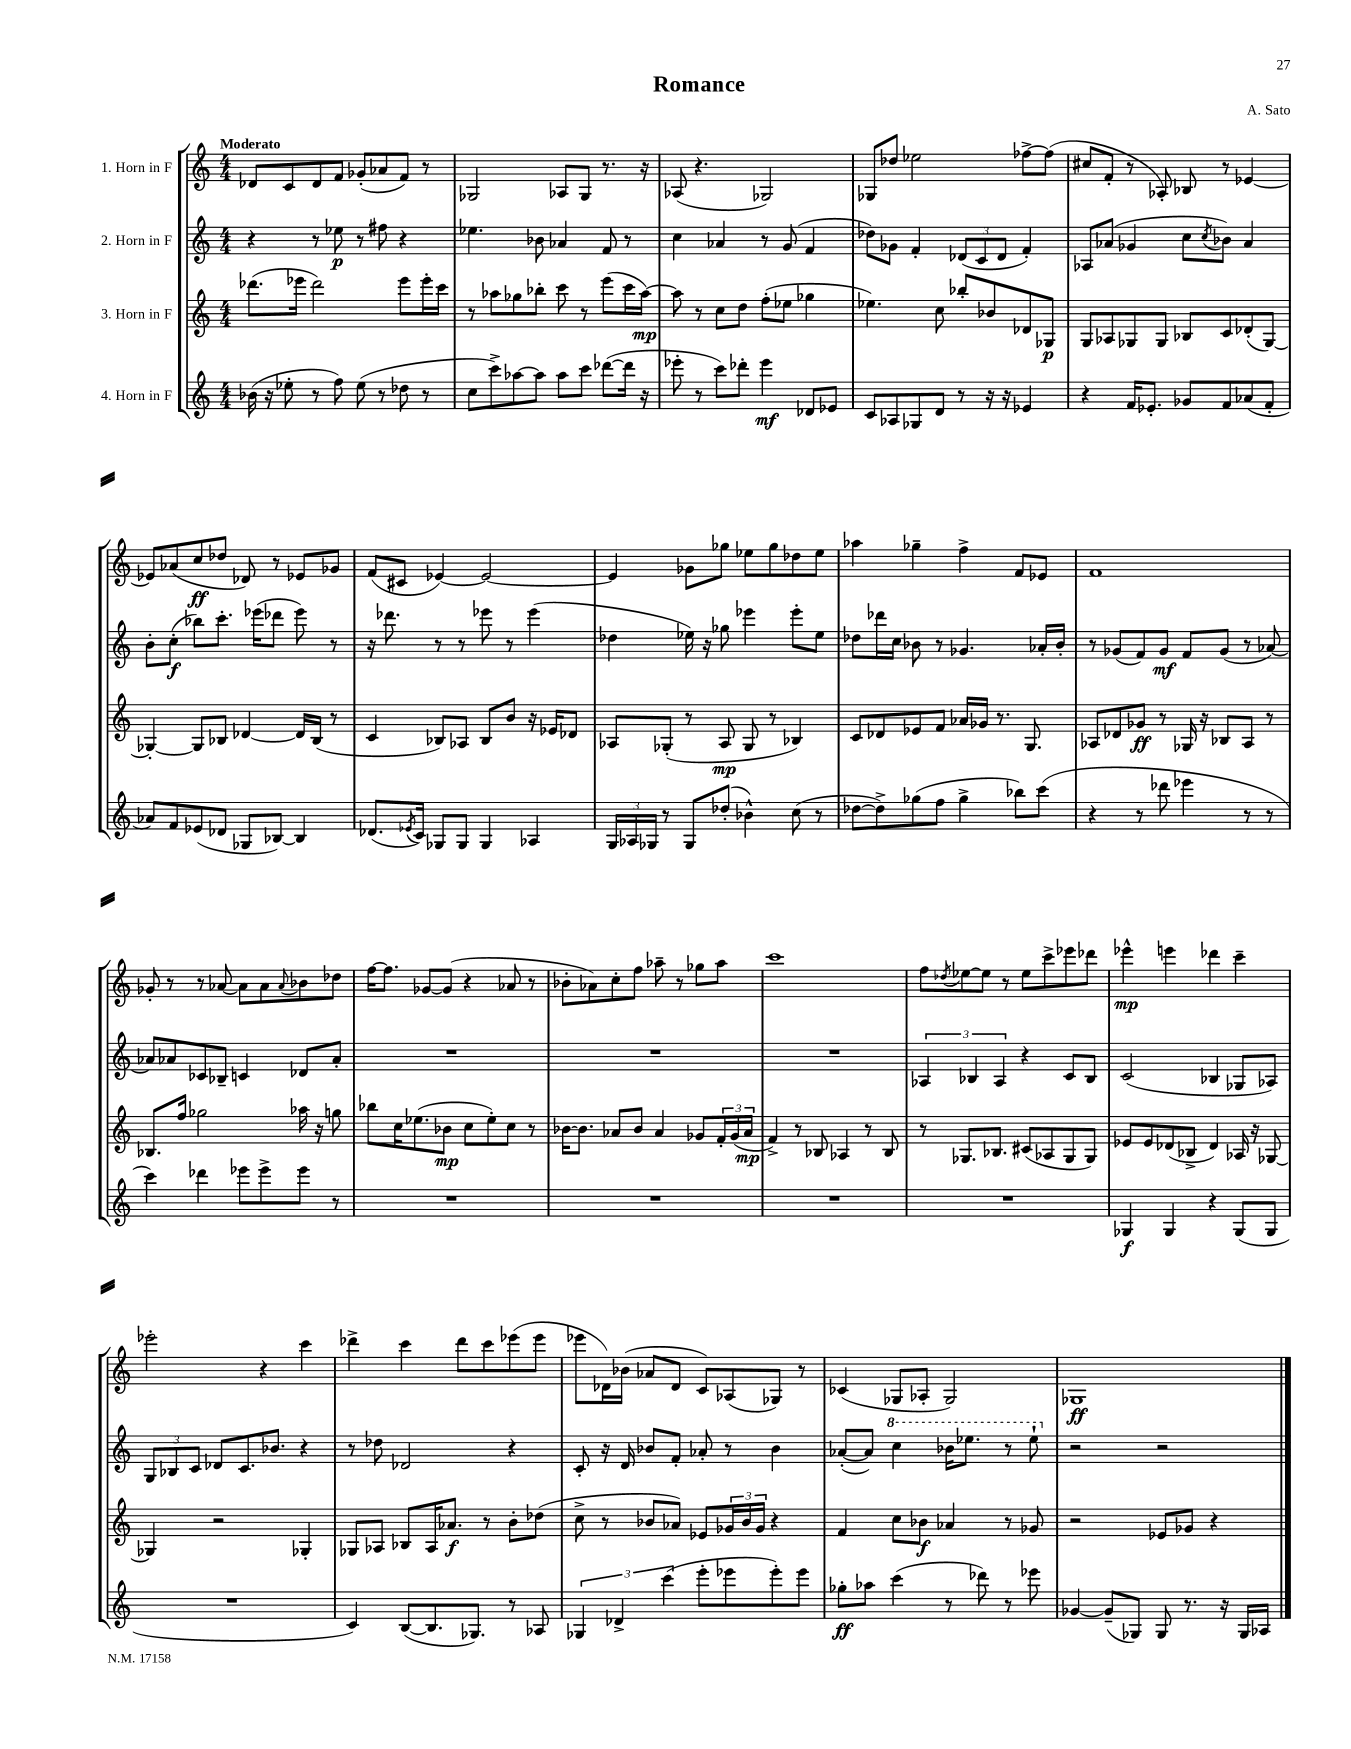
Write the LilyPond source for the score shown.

\header { title = "Romance" composer = "A. Sato" }
<<
\new StaffGroup <<
\new Staff = "s0" \with { instrumentName = "1. Horn in F" } {
    \clef treble \key c \major \numericTimeSignature \time 4/4 \tempo "Moderato"
    des'8 c'8 des'8 f'8 ges'8-.( aes'8 f'8) r8 |
    ges2 aes8 ges8 r8. r16 |
    aes8( r4. ges2) |
    ges8 des''8 ees''2 fes''8~-> fes''8( |
    cis''8 f'8-. r8 aes8-.) bes8 r8 ees'4~ |
    ees'8 aes'8( c''8\ff des''8 des'8) r8 ees'8 ges'8 |
    f'8( cis'8 ees'4~) ees'2~ |
    ees'4 ges'8 ges''8 ees''8 ges''8 des''8 ees''8 |
    aes''4 ges''4-- f''4-> f'8 ees'8 |
    f'1 |
    ges'8-. r8 r8 aes'8~ aes'8 aes'8 \appoggiatura { aes'8 } bes'8 des''8 |
    f''16~ f''8. ges'8~ ges'8( r4 aes'8 r8 |
    bes'8-. aes'8) c''8-. f''8 aes''8-- r8 ges''8 aes''8 |
    c'''1 |
    f''8 \acciaccatura { des''8 } ees''8~ ees''8 r8 ees''8 c'''8-> ees'''8 des'''8 |
    ees'''4-^\mp e'''4 des'''4 c'''4-- |
    ees'''2-. r4 c'''4 |
    des'''4-> c'''4 des'''8 c'''8 ees'''8( ees'''8 |
    ees'''8 des'16) bes'16( aes'8 des'8 c'8) aes8( ges8) r8 |
    ces'4( ges8 aes8-. ges2) |
    ges1\ff \bar "|." |
}
\new Staff = "s1" \with { instrumentName = "2. Horn in F" } {
    \clef treble \key c \major \numericTimeSignature \time 4/4
    r4 r8 ees''8\p r8 fis''8 r4 |
    ees''4. bes'8 aes'4 f'8 r8 |
    c''4 aes'4 r8 g'8( f'4 |
    des''8) ges'8 f'4-. \tuplet 3/2 { des'8( c'8 des'8 } f'4-.) |
    aes8 aes'8( ges'4 c''8 \acciaccatura { c''8 } bes'8) aes'4 |
    b'8-. c''8-.\f( bes''8) c'''8.-. ees'''16( des'''8 ees'''8) r8 |
    r16 des'''8. r8 r8 ees'''8 r8 ees'''4( |
    des''4 ees''16) r16 ges''8 ees'''4 ees'''8-. ees''8 |
    des''8 des'''16 c''16 bes'8 r8 ges'4. aes'16-. bes'16-. |
    r8 ges'8( f'8) ges'8\mf f'8 ges'8( r8 aes'8~) |
    aes'8 aes'8 ces'8 bes8-- c'4 des'8 aes'8-. |
    R1 |
    R1 |
    R1 |
    \tuplet 3/2 { aes4 bes4 aes4 } r4 c'8 bes8 |
    c'2( bes4 ges8 aes8) |
    \tuplet 3/2 { g8 bes8 c'8 } des'8 c'8. bes'8. r4 |
    r8 des''8 des'2 r4 |
    c'8-. r16 d'16 bes'8 f'8-. aes'8-. r8 bes'4 |
    aes'8~-.( aes'8) \ottava #1 c'''4 bes''16 ees'''8. r8 ees'''8-! \ottava #0 |
    r2 r2 \bar "|." |
}
\new Staff = "s2" \with { instrumentName = "3. Horn in F" } {
    \clef treble \key c \major \numericTimeSignature \time 4/4
    des'''8.( ees'''16 des'''2) ees'''8 ees'''16-. c'''16 |
    r8 aes''8 ges''8 bes''8-. c'''8 r8 e'''8( c'''16 aes''16~\mp) |
    aes''8 r8 c''8 d''8 f''8-.( ees''8 ges''4 |
    ees''4.) c''8 bes''8-. bes'8 des'8 ges8\p |
    g8 aes8 ges8 ges8 bes8 c'8 des'8-.( ges8~) |
    ges4~-. ges8 bes8 des'4~ des'16 bes16( r8 |
    c'4 bes8) aes8 bes8 b'8 r16 ees'16 des'8 |
    aes8 ges8-.( r8 aes8\mp ges8 r8 bes4) |
    c'8 des'8 ees'8 f'8 aes'16 ges'16 r8. g8. |
    aes8 des'8 ges'8\ff r8 ges16 r16 bes8 aes8 r8 |
    bes8. f''16 ges''2 aes''16 r16 g''8 |
    bes''8 c''16 ees''8.( bes'8\mp c''8 ees''8-.) c''8 r8 |
    bes'16~ bes'8. aes'8 bes'8 aes'4 ges'8 \tuplet 3/2 { f'16-. ges'16( aes'16\mp } |
    f'4->) r8 bes8 aes4 r8 bes8 |
    r8 ges8. bes8. cis'8( aes8 ges8 ges8) |
    ees'8 ees'8 des'8( bes8-> des'4) aes16 r16 ges8~ |
    ges4 r2 ges4-. |
    ges8 aes8 bes8 aes16 aes'8.\f r8 b'8-. des''8( |
    c''8-> r8 bes'8 aes'8) ees'8 \tuplet 3/2 { ges'16 bes'16 ges'16 } r4 |
    f'4 c''8 bes'8\f aes'4 r8 ges'8 |
    r2 ees'8 ges'8 r4 \bar "|." |
}
\new Staff = "s3" \with { instrumentName = "4. Horn in F" } {
    \clef treble \key c \major \numericTimeSignature \time 4/4
    bes'16( r16 ees''8-. r8 f''8) ees''8( r8 des''8 r8 |
    c''8 c'''8->) aes''8~ aes''8 aes''8 c'''8 des'''8~( des'''16 r16 |
    ees'''8-. r8 c'''8) des'''8-. ees'''4\mf des'8 ees'8 |
    c'8 aes8 ges8 d'8 r8 r16 r16 ees'4 |
    r4 f'16 ees'8.-. ges'8 f'8 aes'8( f'8-. |
    aes'8) f'8 ees'8( des'8 ges8 bes8~) bes4 |
    des'8.( \acciaccatura { ees'8 } c'16) ges8 ges8 ges4 aes4 |
    \tuplet 3/2 { g16 aes16 ges16 } r8 ges8 des''8-.( bes'4-^) c''8( r8 |
    des''8~ des''8->) ges''8( f''8 ges''4-> bes''8) c'''8( |
    r4 r8 des'''8 ees'''4 r8 r8 |
    c'''4) des'''4 ees'''8 ees'''8-> ees'''8 r8 |
    R1 |
    R1 |
    R1 |
    R1 |
    ges4\f ges4 r4 ges8( ges8 |
    R1 |
    c'4) b8~( b8. ges8.) r8 aes8 |
    \tuplet 3/2 { ges4 des'4-> c'''4( } e'''8-. ees'''8 ees'''8-.) ees'''8 |
    ges''8-.\ff aes''8 c'''4( r8 des'''8) r8 ees'''8 |
    ges'4~ ges'8--( ges8) ges8 r8. r16 ges16 aes16 \bar "|." |
}
>>
>>
\layout { \context { \Score \remove "Bar_number_engraver" } }
